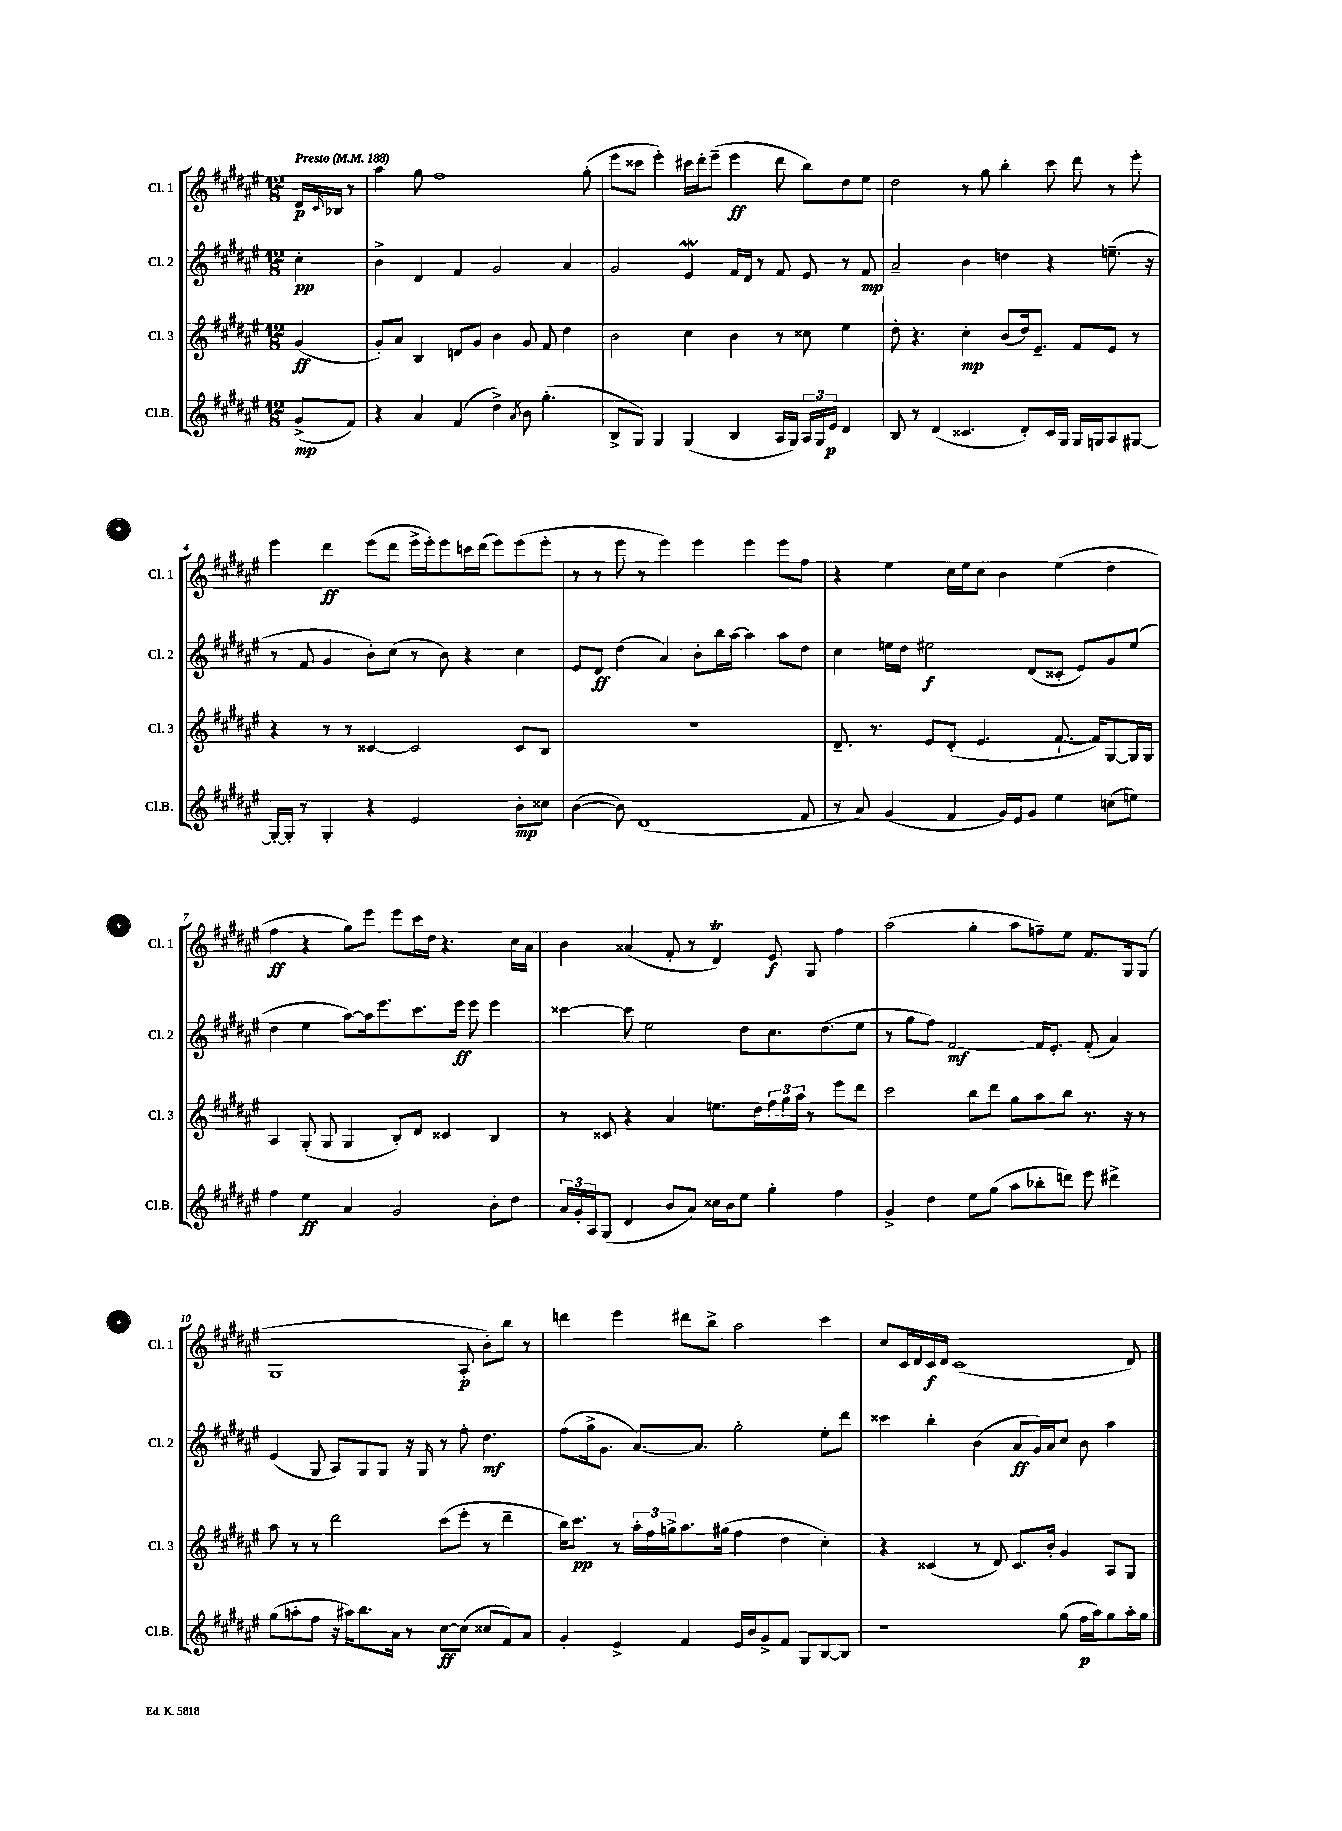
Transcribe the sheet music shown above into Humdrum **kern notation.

**kern	**dynam	**kern	**dynam	**kern	**dynam	**kern	**dynam
*part4	*part4	*part3	*part3	*part2	*part2	*part1	*part1
*staff4	*staff4	*staff3	*staff3	*staff2	*staff2	*staff1	*staff1
*I"Cl.B.	*	*I"Cl. 3	*	*I"Cl. 2	*	*I"Cl. 1	*
*I'Cl.B.	*	*I'Cl. 3	*	*I'Cl. 2	*	*I'Cl. 1	*
*clefG2	*	*clefG2	*	*clefG2	*	*clefG2	*
*k[f#c#g#d#a#e#]	*	*k[f#c#g#d#a#e#]	*	*k[f#c#g#d#a#e#]	*	*k[f#c#g#d#a#e#]	*
*M12/8	*	*M12/8	*	*M12/8	*	*M12/8	*
*MM188	*	*MM188	*	*MM188	*	*MM188	*
=	=	=	=	=	=	=	=
!	!	!	!	!	!	!LO:TX:a:B:t=Presto	!
(8g#^/L	mp	(4g#/	ff	4cc#'\	pp	16d#/LL	p
.	.	.	.	.	.	16qqc#/	.
.	.	.	.	.	.	16B-X/JJ	.
8f#/J)	.	.	.	.	.	8r	.
=1	=1	=1	=1	=1	=1	=1	=1
4r	.	8g#'/L)	.	4b^\	.	4aa#\	.
.	.	8a#/J	.	.	.	.	.
4a#/	.	4B/	.	4d#/	.	8gg#\	.
.	.	.	.	.	.	1ff#	.
(4f#/	.	8dn/L	.	4f#/	.	.	.
.	.	8g#/J	.	.	.	.	.
4dd#^\)	.	4b\	.	2g#/	.	.	.
8qa#/	.	.	.	.	.	.	.
8b\	.	8g#/	.	.	.	.	.
(4.gg#'\	.	8f#/	.	.	.	.	.
.	.	4dd#\	.	4a#/	.	.	.
.	.	.	.	.	.	(8gg#'\	.
=2	=2	=2	=2	=2	=2	=2	=2
8B^/L	.	2b\	.	2g#/	.	8eee#\L	.
8G#/J)	.	.	.	.	.	8ccc##X\J	.
4G#/	.	.	.	.	.	4eee#'\)	.
(4G#/	.	4cc#\	.	4e#W/	.	16ccc#X\LL	.
.	.	.	.	.	.	16ddd#'\J	.
.	.	.	.	.	.	(8eee#~\J	.
4B/	.	4b\	.	16f#/LL	.	4eee#\	ff
.	.	.	.	16d#/JJ	.	.	.
.	.	.	.	8r	.	.	.
16A#/LL	.	8r	.	8f#/	.	8ddd#\	.
16G#/JJ)	.	.	.	.	.	.	.
24A#/LL	.	8cc##X\	.	8e#/	.	8bb\L)	.
24G#/	.	.	.	.	.	.	.
24e#/JJ	p	.	.	.	.	.	.
4d#/	.	4ee#\	.	8r	.	8dd#\	.
.	.	.	.	8f#/	mp	8ee#\J	.
=3	=3	=3	=3	=3	=3	=3	=3
8B/	.	8dd#'\	.	2a#~/	.	2dd#\	.
8r	.	4.r	.	.	.	.	.
(4d#/	.	.	.	.	.	.	.
4.c##X/	.	4cc#'\	mp	4b\	.	8r	.
.	.	.	.	.	.	8gg#\	.
.	.	(8b/L	.	4ddn\	.	4bb'\	.
8d#'/L)	.	16dd#/k)	.	.	.	.	.
.	.	8.e#~/J	.	.	.	.	.
16c##/L	.	.	.	4r	.	8ccc#\	.
16G#/JJ	.	.	.	.	.	.	.
16G#/LL	.	8f#/L	.	.	.	8ddd#\	.
16Gn/J	.	.	.	.	.	.	.
8A#/	.	8e#/J	.	(8.een~\	.	8r	.
[8G#X/J	.	8r	.	.	.	8eee#'\	.
.	.	.	.	16r	.	.	.
!!LO:LB:g=z
=4	=4	=4	=4	=4	=4	=4	=4
16G#'/LL_	.	4r	.	8r	.	4eee#\	.
16G#'/JJ]	.	.	.	.	.	.	.
8r	.	.	.	8f#/	.	.	.
4G#'/	.	8r	.	4g#/	.	4ddd#\	ff
.	.	8r	.	.	.	.	.
4r	.	[4c##X/	.	8b'\L)	.	(8eee#\L	.
.	.	.	.	(8cc#\J	.	8ddd#\J	.
2e#/	.	2c##/]	.	8r	.	16eee#^\LL	.
.	.	.	.	.	.	16eee#'\J)	.
.	.	.	.	8b\)	.	8eee#\	.
.	.	.	.	4r	.	16cccn\L	.
.	.	.	.	.	.	(16ddd#\JJ	.
.	.	.	.	.	.	8eee#\L)	.
8b'\L	mp	8c##/L	.	4cc#\	.	(8eee#\	.
8cc##X\J	.	8B/J	.	.	.	8eee#'\J	.
=5	=5	=5	=5	=5	=5	=5	=5
([4b\	.	1.r	.	8e#/L	.	8r	.
.	.	.	.	8d#/J	ff	8r	.
8b\])	.	.	.	(4dd#\	.	8eee#\	.
(1d#	.	.	.	.	.	8r	.
.	.	.	.	4a#/)	.	4eee#\)	.
.	.	.	.	8b'\L	.	4eee#\	.
.	.	.	.	16bb\L	.	.	.
.	.	.	.	[16aa#\JJ	.	.	.
.	.	.	.	4aa#\]	.	4eee#\	.
.	.	.	.	8aa#\L	.	8eee#\L	.
8f#/	.	.	.	8dd#\J	.	8ff#\J	.
=6	=6	=6	=6	=6	=6	=6	=6
8r	.	8.d#~/	.	4cc#\	.	4r	.
8a#/)	.	.	.	.	.	.	.
.	.	8.r	.	.	.	.	.
(4g#/	.	.	.	16een\LL	.	4ee#\	.
.	.	.	.	16dd#\JJ	.	.	.
.	.	8e#/L	.	2ee#X\	f	.	.
4f#/	.	(8d#'/J	.	.	.	16cc#\LL	.
.	.	.	.	.	.	16ee#\J	.
.	.	4.e#/	.	.	.	8cc#\J	.
16g#/LL)	.	.	.	.	.	4b\	.
16e#/J	.	.	.	.	.	.	.
8g#/J	.	.	.	(8d#/L	.	.	.
4ee#\	.	[8.f#`/	.	8c##X'/J	.	(4ee#\	.
.	.	.	.	8e#/L)	.	.	.
.	.	16f#/KL])	.	.	.	.	.
(8ccn\L	.	[8G#/	.	8g#/	.	4dd#\	.
8een\J)	.	16G#/L]	.	(8ee#/J	.	.	.
.	.	16G#/JJ	.	.	.	.	.
!!LO:LB:g=z
=7	=7	=7	=7	=7	=7	=7	=7
4ff#\	.	4A#/	.	4dd#\	.	4ff#\	ff
4ee#\	ff	(8G#'/	.	4ee#\	.	4r	.
.	.	8G#/	.	.	.	.	.
4a#/	.	4G#/	.	[8aa#\L)	.	8gg#\L)	.
.	.	.	.	16aa#\k]	.	8eee#\J	.
.	.	.	.	8.eee#\	.	.	.
2g#/	.	8B'/L)	.	.	.	8eee#\L	.
.	.	8d#/J	.	8.ccc#\	.	16ccc#\L	.
.	.	.	.	.	.	16dd#\JJ	.
.	.	4c##X/	.	.	.	4.r	.
.	.	.	.	16eee#\Jk	ff	.	.
.	.	.	.	8eee#\	.	.	.
8b'\L	.	4B/	.	4eee#\	.	.	.
8dd#\J	.	.	.	.	.	16cc#\LL	.
.	.	.	.	.	.	16a#\JJ	.
=8	=8	=8	=8	=8	=8	=8	=8
24a#/LL	.	8r	.	[4ccc##X\	.	4b\	.
24g#'/	.	.	.	.	.	.	.
24A#/J	.	.	.	.	.	.	.
(8G#/J	.	8c##X/	.	.	.	.	.
4d#/	.	4r	.	8ccc##\]	.	(4a##X/	.
.	.	.	.	2ee#\	.	.	.
8b/L	.	4a#/	.	.	.	8f#'/	.
8a#/J)	.	.	.	.	.	8r	.
16cc##X\LL	.	8.een\L	.	.	.	4d#T/)	.
16b\J	.	.	.	.	.	.	.
8ee#\J	.	.	.	8dd#\L	.	.	.
.	.	16dd#\L	.	.	.	.	.
4gg#'\	.	24ff#\	.	8.cc#\	.	8e#/	f
.	.	24gg#\	.	.	.	.	.
.	.	24aa#\JJ	.	.	.	.	.
.	.	8r	.	.	.	8G#/	.
.	.	.	.	(8.dd#\	.	.	.
4ff#\	.	8eee#\L	.	.	.	4ff#\	.
.	.	8ddd#\J	.	8ee#\J	.	.	.
=9	=9	=9	=9	=9	=9	=9	=9
4g#^/	.	2ccc#\	.	8r	.	(2aa#\	.
.	.	.	.	8gg#\L	.	.	.
4dd#\	.	.	.	8ff#\J)	.	.	.
.	.	.	.	[2f#/	mf	.	.
8ee#\L	.	8bb\L	.	.	.	4gg#'\	.
(8gg#\J	.	8ddd#\J	.	.	.	.	.
8aa#\L	.	8gg#\L	.	.	.	8aa#\L	.
8bb-X'\	.	8aa#\	.	16f#/KL]	.	8ffn~\)	.
.	.	.	.	8.e#'/J	.	.	.
8dddn\J)	.	8bb\J	.	.	.	8ee#\J	.
8eee#\	.	8.r	.	(8f#'/	.	8.f#/L	.
4ddd#X^\	.	.	.	4a#/)	.	.	.
.	.	16r	.	.	.	16G#/k	.
.	.	8r	.	.	.	(8G#/J	.
!!LO:LB:g=z
=10	=10	=10	=10	=10	=10	=10	=10
(8gg#\L	.	8aa#\	.	(4e#/	.	1G#	.
8aan'\	.	8r	.	.	.	.	.
8ff#\J	.	8r	.	8G#/	.	.	.
16r	.	2ddd#\	.	8A#/L)	.	.	.
16aa#X\KL)	.	.	.	.	.	.	.
8.bb\	.	.	.	8G#/	.	.	.
.	.	.	.	8G#/J	.	.	.
16a#\Jk	.	.	.	.	.	.	.
8r	.	.	.	16r	.	.	.
.	.	.	.	16G#/	.	.	.
[8cc#\L	ff	(8ccc#\L	.	8r	.	.	.
(8cc#\J]	.	8eee#'\J	.	8ff#'\	.	8A#'/	p
8cc##X/L	.	8r	.	4.dd#\	mf	8b'\L)	.
8f#/)	.	4ddd#~\	.	.	.	8bb\J	.
8a#/J	.	.	.	.	.	8r	.
=11	=11	=11	=11	=11	=11	=11	=11
4g#'/	.	16bb\KL)	.	(8ff#\L	.	4dddn\	.
.	.	8.ccc#\J	pp	.	.	.	.
.	.	.	.	16gg#^\k	.	.	.
.	.	.	.	8.g#\J	.	.	.
4e#^/	.	8r	.	.	.	4eee#\	.
.	.	24aa#'\LL	.	[8.a#/L)	.	.	.
.	.	24ff#\	.	.	.	.	.
.	.	24ggn^\J	.	.	.	.	.
4f#/	.	8.aa#\	.	.	.	8ddd#X\L	.
.	.	.	.	8.a#/J]	.	.	.
.	.	.	.	.	.	8bb^\J	.
.	.	(16gg#X\Jk	.	.	.	.	.
16e#/LL	.	4ff#\	.	2gg#'\	.	2aa#\	.
16b/J	.	.	.	.	.	.	.
8g#^/	.	.	.	.	.	.	.
8f#/J	.	4dd#\	.	.	.	.	.
8G#/L	.	.	.	.	.	.	.
[8B/	.	4cc#'\)	.	8ee#'\L	.	4ccc#\	.
8B/J]	.	.	.	8ddd#\J	.	.	.
=12	=12	=12	=12	=12	=12	=12	=12
1r	.	4r	.	4ccc##X\	.	8cc#/L	.
.	.	.	.	.	.	16c#/L	.
.	.	.	.	.	.	16d#/	.
.	.	(4c##X/	.	4bb'\	.	16c#/	f
.	.	.	.	.	.	16d#/JJ	.
.	.	.	.	.	.	(1c#	.
.	.	8r	.	(4b\	.	.	.
.	.	8d#/)	.	.	.	.	.
.	.	8.c##/L	.	8a#/L	ff	.	.
.	.	.	.	16g#/L)	.	.	.
.	.	16b'/Jk	.	16a#/J	.	.	.
(8gg#\	.	4g#/	.	8cc#/J	.	.	.
16ff#\LL	p	.	.	8b\	.	.	.
16aa#\J)	.	.	.	.	.	.	.
8gg#\	.	8A#/L	.	4aa#\	.	.	.
16aa#'\L	.	8G#/J	.	.	.	8d#/)	.
16gg#\JJ	.	.	.	.	.	.	.
==	==	==	==	==	==	==	==
*-	*-	*-	*-	*-	*-	*-	*-
